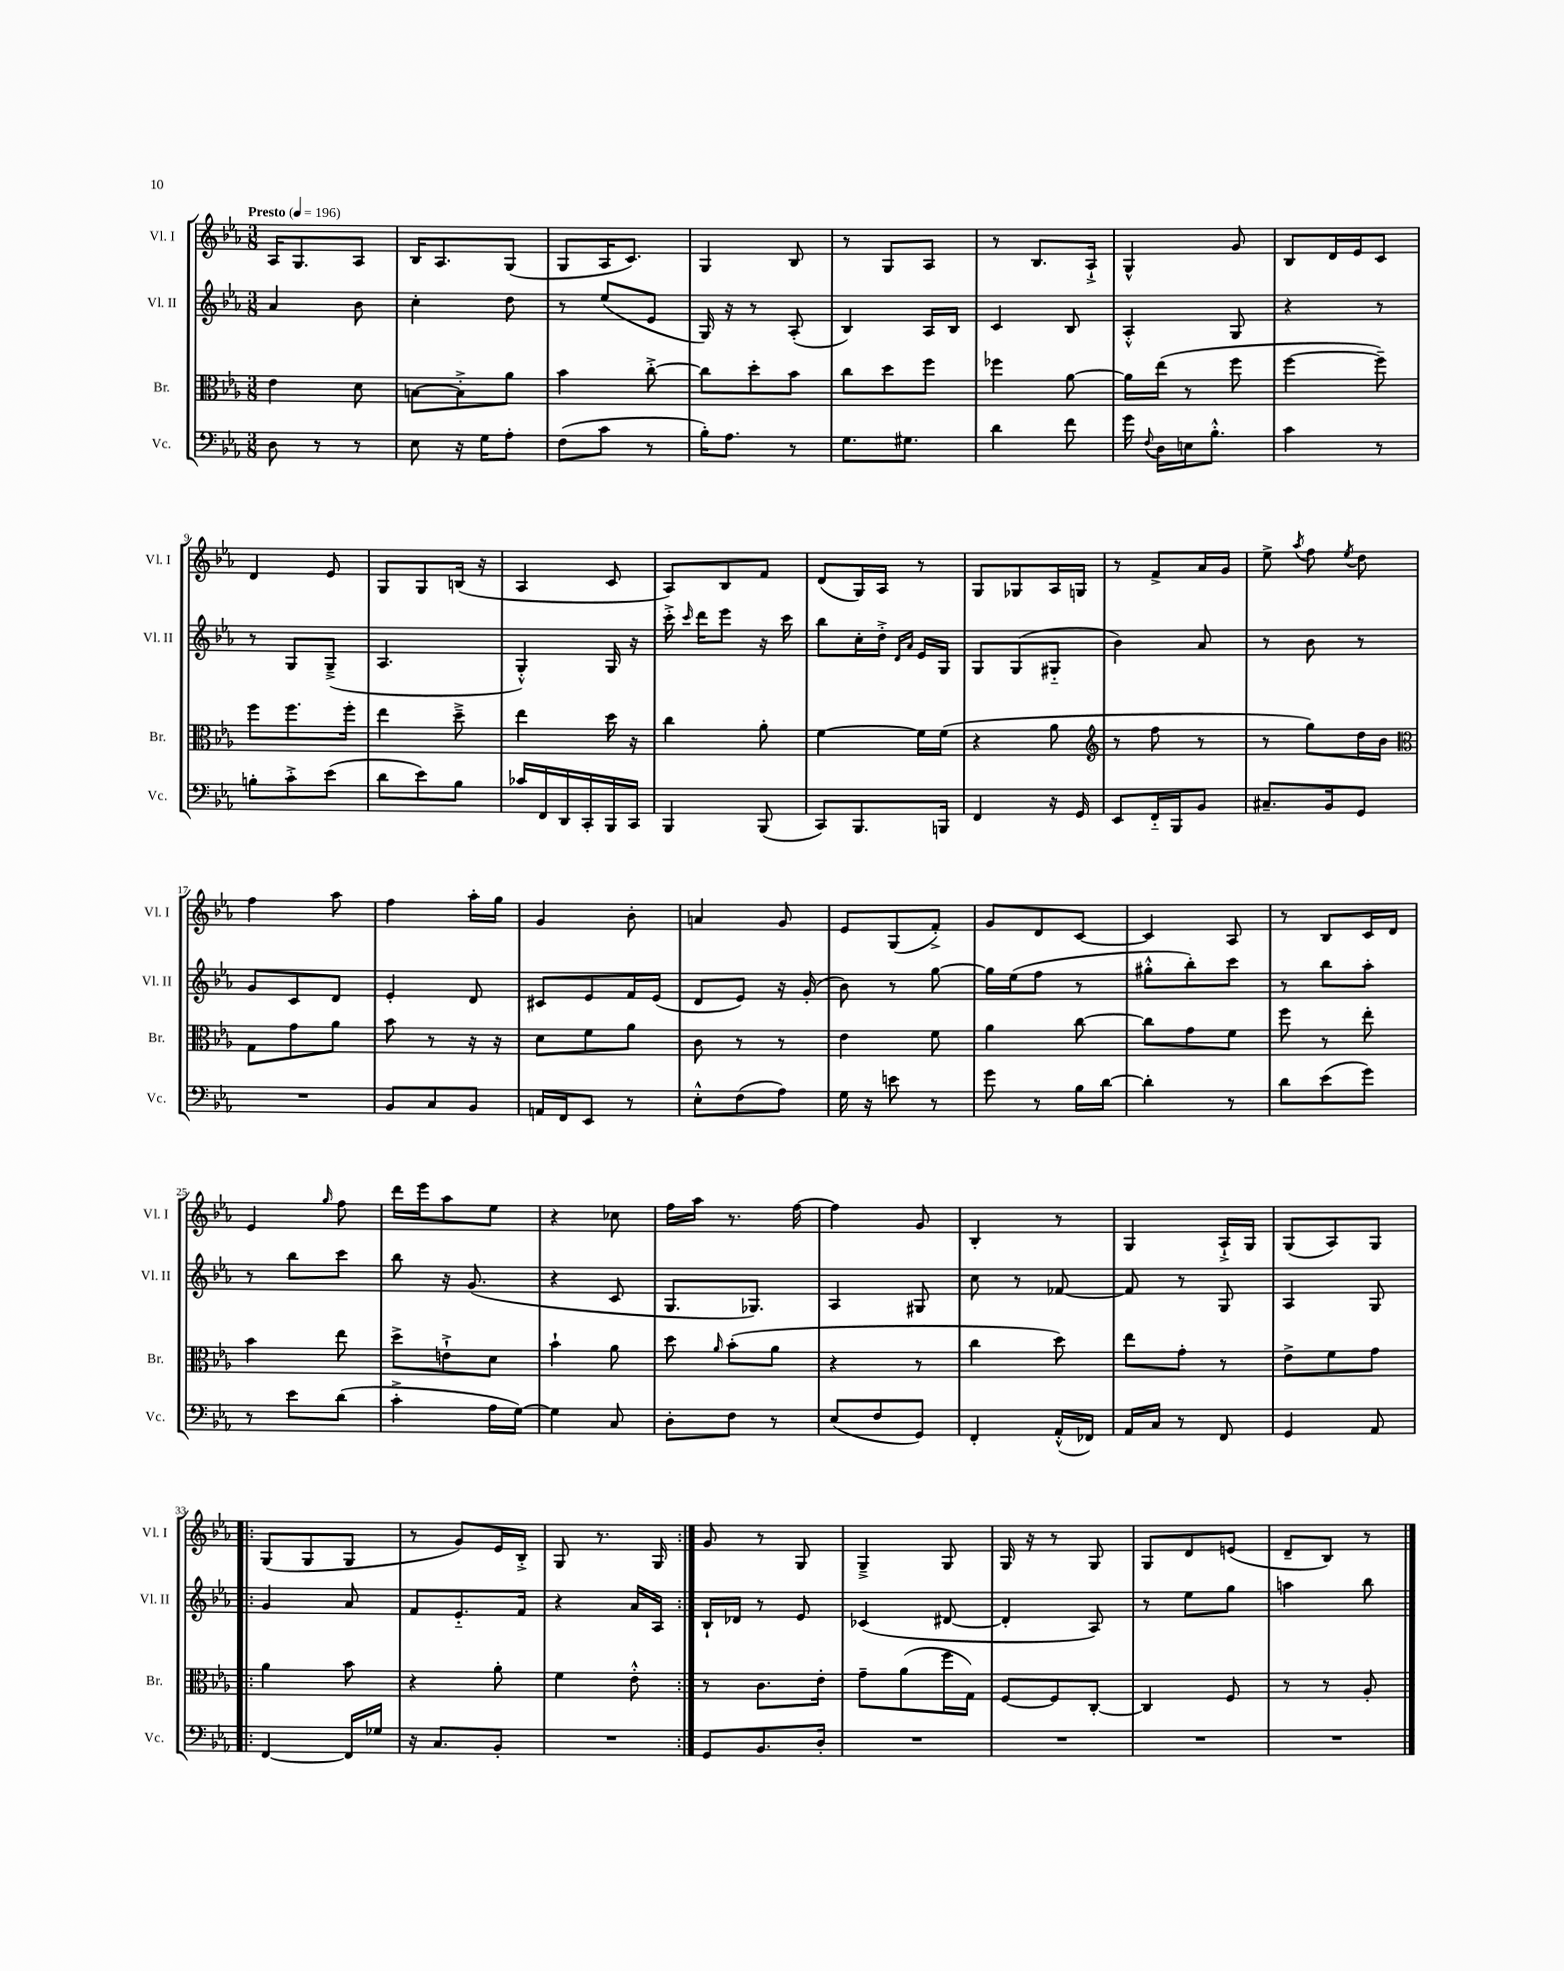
<<
\new StaffGroup <<
\new Staff = "s0" \with { instrumentName = "Vl. I" shortInstrumentName = "Vl. I" } {
    \clef treble \key ees \major \numericTimeSignature \time 3/8 \tempo "Presto" 4 = 196
    \autoBeamOff aes16[ g8. aes8] |
    bes16[ aes8. g8]( |
    g8[ aes16 c'8.]) |
    g4 bes8 |
    r8 g8[ aes8] |
    r8 bes8.[ aes16]-!-> |
    g4-^ g'8 |
    bes8[ d'16 ees'16 c'8] |
    d'4 ees'8 |
    g8[ g8 b16]( r16 |
    aes4 c'8 |
    aes8[) bes8 f'8] |
    d'8[( g16) aes16] r8 |
    g8[ ges8 aes16 g16] |
    r8 f'8[-> aes'16 g'16] |
    ees''8-> \acciaccatura { aes''8 } f''8 \acciaccatura { ees''8 } d''8 |
    f''4 aes''8 |
    f''4 aes''16[-. g''16] |
    g'4 bes'8-. |
    a'4 g'8 |
    ees'8[ g8( f'8]-.->) |
    g'8[ d'8 c'8]~ |
    c'4 aes8 |
    r8 bes8[ c'16 d'16] |
    ees'4 \grace { g''16 } f''8 |
    d'''16[ ees'''16 aes''8 ees''8] |
    r4 ces''8 |
    f''16[ aes''16] r8. f''16~ |
    f''4 g'8 |
    bes4-. r8 |
    g4 aes16[-!-> g16] |
    g8[( aes8) g8] |
    \repeat volta 2 { g8[( g8 g8] |
    r8 g'8[) ees'16 bes16]-.-> |
    g8 r8. g16 | }
    g'8 r8 g8 |
    g4---> g8 |
    g16 r16 r8 g8 |
    g8[ d'8 e'8]( |
    d'8[-- bes8]) r8 \bar "|." |
}
\new Staff = "s1" \with { instrumentName = "Vl. II" shortInstrumentName = "Vl. II" } {
    \clef treble \key ees \major \numericTimeSignature \time 3/8
    \autoBeamOff aes'4 bes'8 |
    c''4-. d''8 |
    r8 ees''8[( ees'8] |
    g16) r16 r8 aes8-.( |
    bes4) aes16[ bes16] |
    c'4 bes8 |
    aes4-.-^ g8 |
    r4 r8 |
    r8 g8[ g8]--->( |
    aes4. |
    g4-.-^) g16 r16 |
    c'''16-.-> \grace { c'''16 } d'''16[ ees'''8] r16 c'''16 |
    bes''8[ c''16-. d''16]-.-> \grace { d'16[ aes'16] } ees'16[ g16] |
    g8[ g8( gis8]-_ |
    bes'4) aes'8 |
    r8 bes'8 r8 |
    g'8[ c'8 d'8] |
    ees'4-. d'8 |
    cis'8[ ees'8 f'16 ees'16]( |
    d'8[ ees'8]) r16 g'16-.( |
    bes'8) r8 g''8~ |
    g''16[ ees''16( f''8] r8 |
    gis''8[-.-^ bes''8-.) c'''8] |
    r8 bes''8[ aes''8]-. |
    r8 bes''8[ c'''8] |
    bes''8 r16 g'8.( |
    r4 c'8 |
    g8.[ ges8.]) |
    aes4 gis8 |
    c''8 r8 fes'8~ |
    fes'8 r8 g8 |
    aes4 g8 |
    \repeat volta 2 { g'4 aes'8 |
    f'8[ ees'8.-_ f'16] |
    r4 aes'16[ aes16] | }
    bes16[-! des'16] r8 ees'8 |
    ces'4( dis'8~ |
    dis'4-. aes8) |
    r8 ees''8[ g''8] |
    a''4 bes''8 \bar "|." |
}
\new Staff = "s2" \with { instrumentName = "Br." shortInstrumentName = "Br." } {
    \clef alto \key ees \major \numericTimeSignature \time 3/8
    \autoBeamOff ees'4 d'8 |
    b8[~ b8-.-> aes'8] |
    bes'4 c''8~-.-> |
    c''8[ d''8-. bes'8] |
    c''8[ d''8 f''8] |
    fes''4 aes'8~ |
    aes'16[ ees''16]( r8 f''8 |
    f''4~ f''8--) |
    f''8[ f''8. f''16]-. |
    ees''4 d''8---> |
    ees''4 d''16 r16 |
    c''4 aes'8-. |
    f'4~ f'16[ f'16]( |
    r4 aes'8 |
    \clef treble r8 f''8 r8 |
    r8 g''8[) d''16 bes'16] |
    \clef alto g8[ g'8 aes'8] |
    bes'8 r8 r16 r16 |
    d'8[ f'8 aes'8] |
    c'8 r8 r8 |
    ees'4 f'8 |
    aes'4 c''8~ |
    c''8[ g'8 f'8] |
    f''8 r8 ees''8-. |
    bes'4 ees''8 |
    d''8[-> e'8-!-> d'8] |
    bes'4-! aes'8 |
    d''8 \grace { aes'16 } bes'8[-.( aes'8] |
    r4 r8 |
    c''4 d''8) |
    ees''8[ g'8]-. r8 |
    ees'8[-> f'8 g'8] |
    \repeat volta 2 { aes'4 bes'8 |
    r4 aes'8-. |
    f'4 ees'8-.-^ | }
    r8 c'8.[ ees'16]-. |
    g'8[-- aes'8( f''16 g16]) |
    f8[~ f8 c8]~-. |
    c4 f8 |
    r8 r8 aes8-. \bar "|." |
}
\new Staff = "s3" \with { instrumentName = "Vc." shortInstrumentName = "Vc." } {
    \clef bass \key ees \major \numericTimeSignature \time 3/8
    \autoBeamOff d8 r8 r8 |
    ees8 r16 g16[ aes8]-. |
    f8[( c'8] r8 |
    bes16[-.) aes8.] r8 |
    g8.[ gis8.] |
    d'4 f'8 |
    g'16 \appoggiatura { f8 } d16[ e16 bes8.]-.-^ |
    c'4 r8 |
    b8[-. c'8-.-> ees'8]( |
    d'8[ ees'8) bes8] |
    ces'16[ f,16 d,16 c,16-. bes,,16 c,16] |
    bes,,4 bes,,8( |
    c,8[) bes,,8. b,,16] |
    f,4 r16 g,16 |
    ees,8[ f,16-_ bes,,16 bes,8] |
    cis8.[-- bes,16 g,8] |
    R4. |
    bes,8[ c8 bes,8] |
    a,16[ f,16 ees,8] r8 |
    ees8[-.-^ f8( aes8]) |
    g16 r16 e'8 r8 |
    g'8 r8 bes16[ d'16]~ |
    d'4-. r8 |
    d'8[ ees'8( g'8]) |
    r8 ees'8[ d'8]( |
    c'4-.-> aes16[ g16]~) |
    g4 c8 |
    d8[-. f8] r8 |
    ees8[( f8 g,8]) |
    f,4-. aes,16[-.-^( fes,16]) |
    aes,16[ c16] r8 f,8 |
    g,4 aes,8 |
    \repeat volta 2 { f,4~ f,16[ ges16] |
    r16 c8.[ bes,8]-. |
    R4. | }
    g,8[ bes,8. d16]-. |
    R4. |
    R4. |
    R4. |
    R4. \bar "|." |
}
>>
>>
